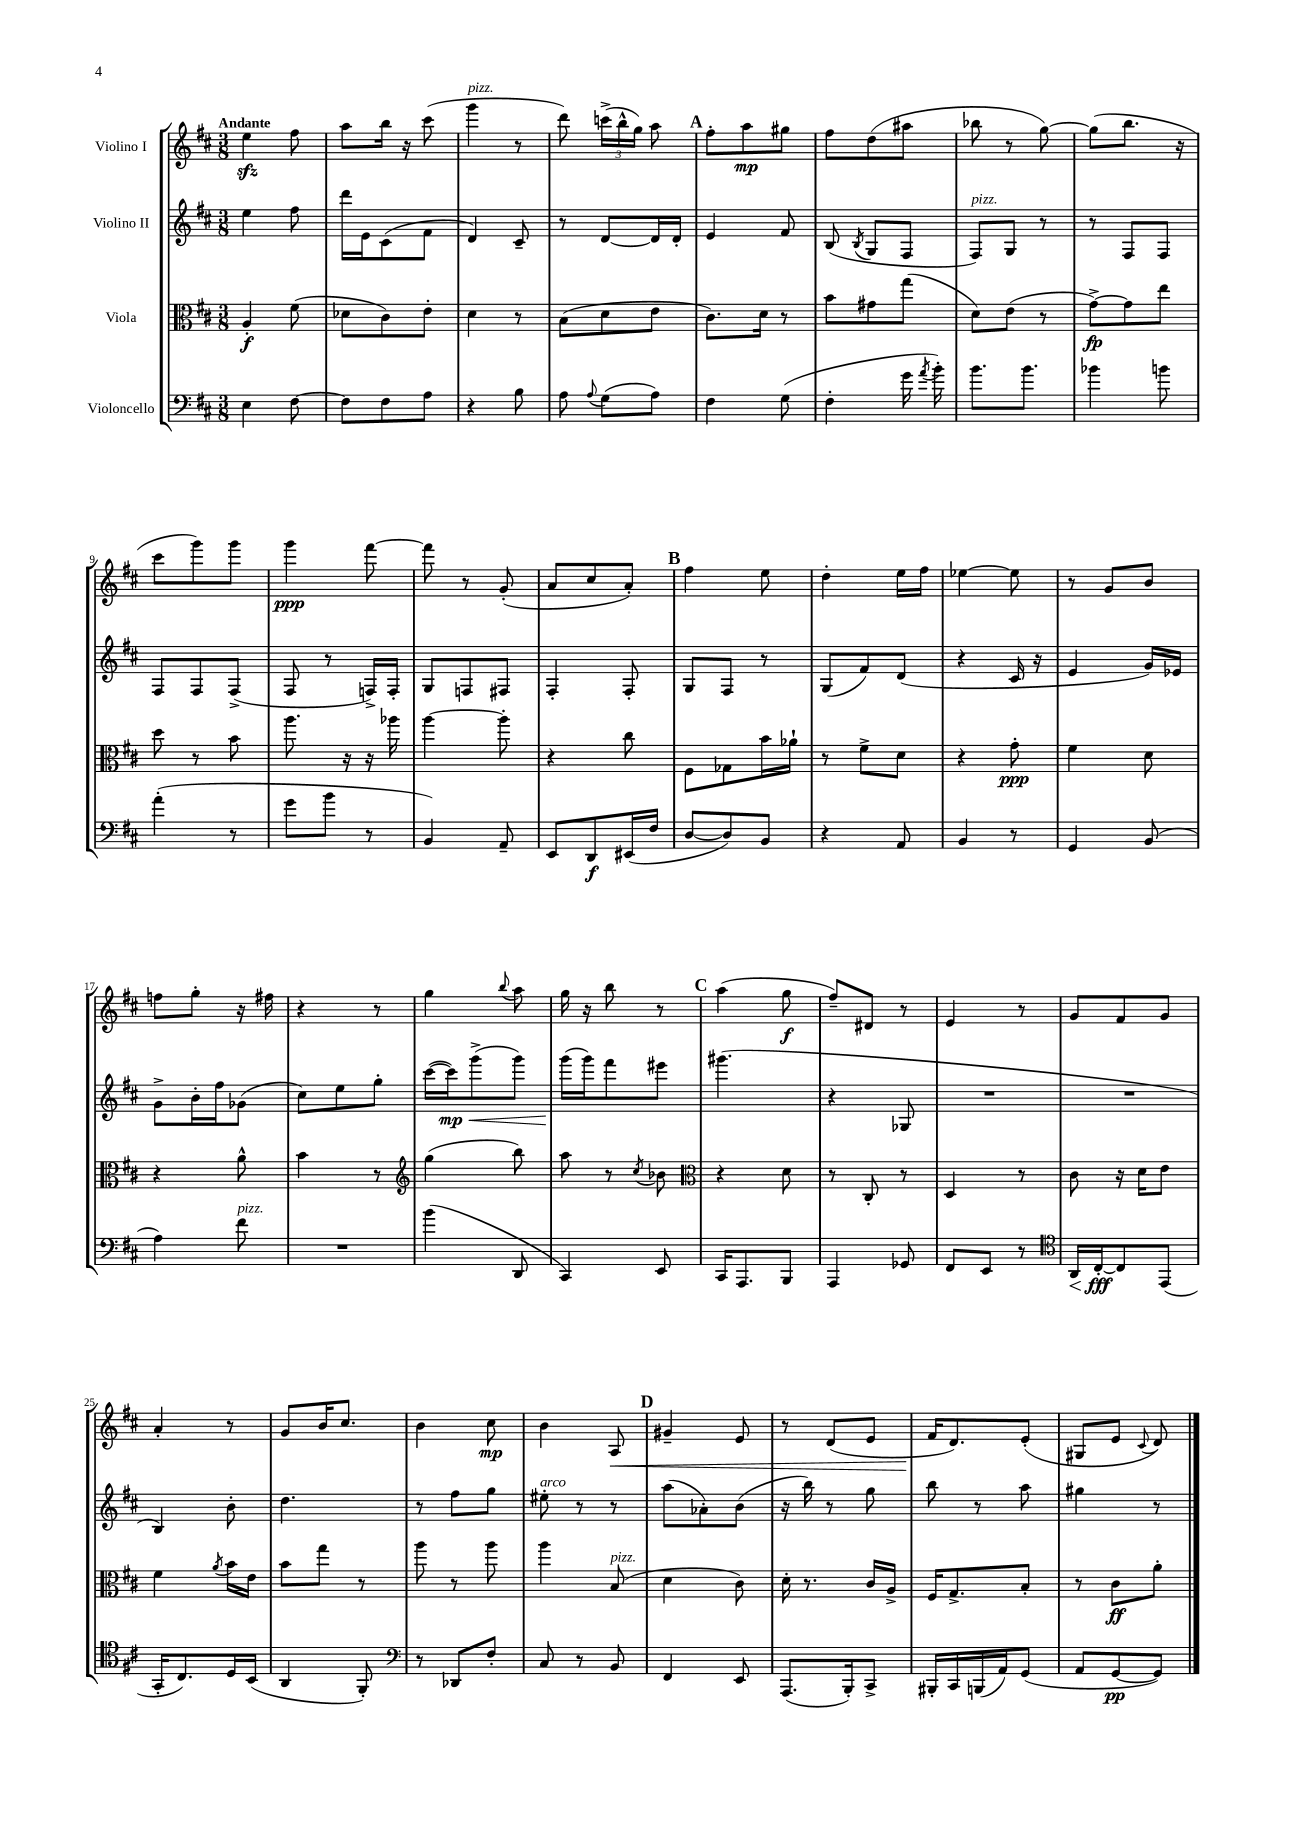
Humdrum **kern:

**kern	**kern	**kern	**kern
*staff4	*staff3	*staff2	*staff1
*clefF4	*clefC3	*clefG2	*clefG2
*k[f#c#]	*k[f#c#]	*k[f#c#]	*k[f#c#]
*M3/8	*M3/8	*M3/8	*M3/8
4E	4A'	4ee	4ee
[8F#	(8f#	8ff#	8ff#
=	=	=	=
8F#]	8d-	16ddd	8aa
.	.	16e	.
8F#	8c#)	(8c#	16bb
.	.	.	16r
8A	8e'	8f#	(8ccc#
=	=	=	=
4r	4d	4d)	4ggg
8B	8r	8c#~	8r
=	=	=	=
8A	(8B	8r	8ddd)
8qqA	.	.	.
(8G	8d	[8d	(24ccc^
.	.	.	24bb^^
.	.	.	24gg)
8A)	8e	16d]	8aa
.	.	16d'	.
=	=	=	=
4F#	8.c#)	4e	8ff#'
.	.	.	8aa
.	16d	.	.
(8G	8r	8f#	8gg#
=	=	=	=
4F#'	8b	(8B	8ff#
.	.	8qB	.
.	8g#	8G	(8dd
16g	(8gg	8F#	8aa#
8qa	.	.	.
16b')	.	.	.
=	=	=	=
8.b	8d)	8F#)	8bb-
.	(8e	8G	8r
8.b	.	.	.
.	8r	8r	[8gg)
=	=	=	=
4b-	[8g^)	8r	(8gg]
.	8g]	8F#	8.bb
8b	8ee	8F#	.
.	.	.	16r
=	=	=	=
(4a'	8dd	8F#	8ccc#
.	8r	8F#	8ggg)
8r	8b	(8F#^	8ggg
=	=	=	=
8g	8.aa	8F#	4ggg
8b	.	8r	.
.	16r	.	.
8r	16r	16F^)	[8fff#
.	16aa-	16F'	.
=	=	=	=
4BB)	[4aa	8G	8fff#]
.	.	8F	8r
8AA~	8aa']	8F#	(8g'
=	=	=	=
8EE	4r	4F#'	8a
8DD	.	.	8cc#
(16EE#	8cc#	8F#'	8a')
16F#	.	.	.
=	=	=	=
[8D	8F#	8G	4ff#
8D])	8G-	8F#	.
8BB	16b	8r	8ee
.	16a-`	.	.
=	=	=	=
4r	8r	(8G	4dd'
.	8f#^	8f#)	.
8AA	8d	(8d	16ee
.	.	.	16ff#
=	=	=	=
4BB	4r	4r	[4ee-
8r	8g'	16c#	8ee-]
.	.	16r	.
=	=	=	=
4GG	4f#	4e	8r
.	.	.	8g
(8BB	8d	16g)	8b
.	.	16e-	.
=	=	=	=
4A)	4r	8g^	8ff
.	.	16b'	8gg'
.	.	16ff#	.
8f#	8a^^	(8g-	16r
.	.	.	16ff#
=	=	=	=
4.r	4b	8cc#)	4r
.	.	8ee	.
.	8r	8gg'	8r
=	=	=	=
*	*clefG2	*	*
(4b	(4gg	([16ccc#	4gg
.	.	16ccc#])	.
.	.	(8ggg^	.
.	.	.	8qqbb
8DD	8bb)	8ggg)	8aa
=	=	=	=
4CC#)	8aa	(16ggg	16gg
.	.	16ggg)	16r
.	8r	8fff#	8bb
.	8qcc#	.	.
8EE	8b-	8eee#	8r
=	=	=	=
*	*clefC3	*	*
16CC#	4r	(4.ggg#	(4aa
8.AAA	.	.	.
8BBB	8d	.	8gg
=	=	=	=
4AAA	8r	4r	8ff#~)
.	8C#'	.	8d#
8GG-	8r	8G-	8r
=	=	=	=
8FF#	4D	4.r	4e
8EE	.	.	.
8r	8r	.	8r
=	=	=	=
*clefC4	*	*	*
16AA	8c#	4.r	8g
[16C#'	.	.	.
8C#]	16r	.	8f#
.	16d	.	.
(8EE	8e	.	8g
=	=	=	=
16GG'	4f#	4B)	4a'
8.C#)	.	.	.
.	8qa	.	.
16D	16b	8b'	8r
(16BB	16e	.	.
=	=	=	=
4AA	8b	4.dd	8g
.	8gg	.	16b
.	.	.	8.cc#
8FF#')	8r	.	.
=	=	=	=
*clefF4	*	*	*
8r	8aa	8r	4b
8DD-	8r	8ff#	.
8F#'	8aa	8gg	8cc#
=	=	=	=
8C#	4aa	8ee#'	4b
8r	.	8r	.
8BB	(8B	8r	8A
=	=	=	=
4FF#	4d	(8aa	4g#~
.	.	8a-')	.
8EE	8c#)	(8b	8e
=	=	=	=
(8.AAA	16d'	16r	8r
.	8.r	16bb)	.
.	.	8r	(8d
16BBB')	.	.	.
8CC#^	16c#	8gg	8e
.	16A^	.	.
=	=	=	=
16BBB#'	16F#	8bb	16f#
16CC#	8.G^	.	8.d)
(16BBB	.	8r	.
16AA)	.	.	.
(8GG	8B'	8aa	(8e'
=	=	=	=
8AA	8r	4gg#	8G#
[8GG	8c#	.	8e
.	.	.	8qqc#
8GG])	8a'	8r	8d)
==	==	==	==
*-	*-	*-	*-
